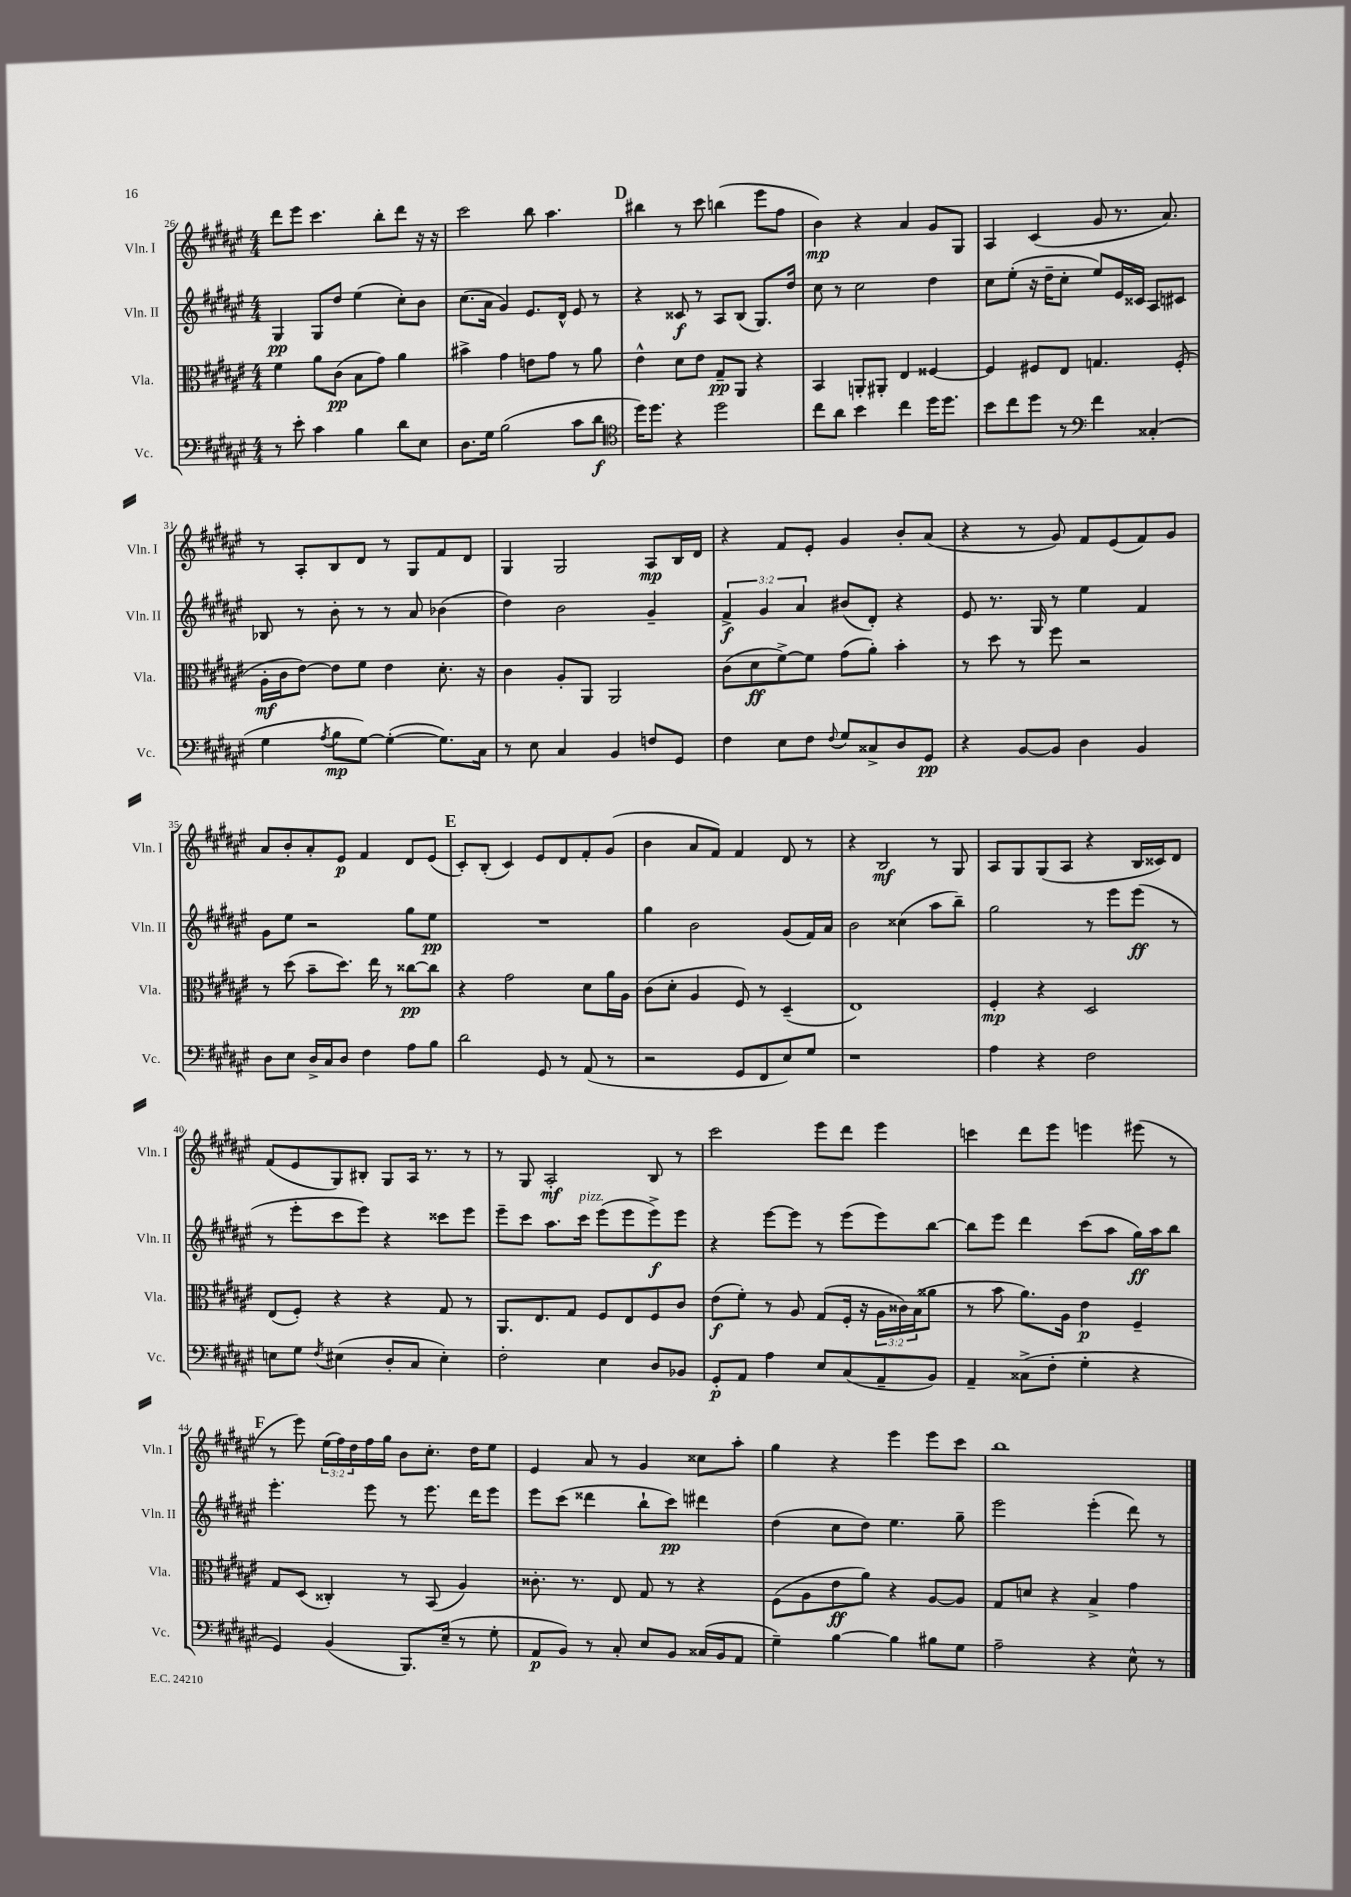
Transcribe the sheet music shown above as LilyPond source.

<<
\new StaffGroup <<
\new Staff = "s0" \with { instrumentName = "Vln. I" shortInstrumentName = "Vln. I" } {
    \clef treble \key fis \major \numericTimeSignature \time 4/4 \override Staff.TupletNumber.text = #tuplet-number::calc-fraction-text
    dis'''8 eis'''8 cis'''4. b''8-. dis'''8 r16 r16 |
    cis'''2 b''8 ais''4. |
    \mark \markup { \bold "D" } bis''4 r8 cis'''8 b''4( eis'''8 fis''8 |
    b'4\mp) r4 ais'4 gis'8 gis8 |
    ais4 cis'4( gis'8 r8. ais'8.) |
    r8 ais8-. b8 dis'8 r8 gis8 fis'8 dis'8 |
    gis4 gis2 ais8\mp b16 dis'16 |
    r4 fis'8 eis'8-. gis'4 b'8-. ais'8( |
    r4 r8 gis'8) fis'8 eis'8( fis'8) gis'8 |
    ais'8 b'8-. ais'8-. eis'8\p fis'4 dis'8 eis'8( |
    \mark \markup { \bold "E" } cis'8-.) b8-.( cis'4) eis'8 dis'8 fis'8-. gis'8( |
    b'4 ais'8 fis'8) fis'4 dis'8 r8 |
    r4 b2\mf r8 gis8 |
    ais8 gis8 gis8( ais8 r4 b16 cisis'16) dis'8 |
    fis'8( eis'8 gis8) bis8-. gis8 ais16 r8. r8 |
    r8 gis8 ais2-.\mf b8 r8 |
    cis'''2 eis'''8 dis'''8 eis'''4 |
    c'''4 dis'''8 eis'''8 e'''4 eis'''8( r8 |
    \mark \markup { \bold "F" } r8 eis'''8) \tuplet 3/2 { eis''16( fis''16) dis''16 } fis''16 gis''16 b'8 cis''8.-. dis''16 eis''8 |
    eis'4 ais'8 r8 gis'4 cisis''8 ais''8-. |
    gis''4 r4 eis'''4 eis'''8 cis'''8 |
    b''1 \bar "|." |
}
\new Staff = "s1" \with { instrumentName = "Vln. II" shortInstrumentName = "Vln. II" } {
    \clef treble \key fis \major \numericTimeSignature \time 4/4 \override Staff.TupletNumber.text = #tuplet-number::calc-fraction-text
    gis4\pp gis8 dis''8 eis''4( cis''8-.) b'8 |
    cis''8.( ais'16 gis'4) eis'8. dis'16-^ eis'8 r8 |
    \mark \markup { \bold "D" } r4 cisis'8\f r8 ais8 b8( gis8.) dis''16 |
    cis''8 r8 cis''2 dis''4 |
    cis''8 eis''8-.( r16 dis''16-- cis''8-. eis''8) eis'16 cisis'16 ais8 cis'8 |
    bes8 r8 b'8-. r8 r8 ais'8 bes'4( |
    dis''4) b'2 gis'4-- |
    \tuplet 3/2 { fis'4->\f gis'4 ais'4 } bis'8( dis'8-.) r4 |
    eis'8 r8. gis16 r8 eis''4 fis'4 |
    gis'8 eis''8 r2 gis''8 eis''8\pp |
    \mark \markup { \bold "E" } R1 |
    gis''4 b'2 gis'8( fis'16) ais'16 |
    b'2 cisis''4( ais''8 b''8--) |
    gis''2 r8 eis'''8 eis'''8\ff( r8 |
    r8 eis'''8-. cis'''8 eis'''8) r4 cisis'''8 eis'''8 |
    eis'''8-- cis'''8 ais''8. cis'''16^\markup { \italic "pizz." } eis'''8( eis'''8 eis'''8->\f) eis'''8 |
    r4 eis'''8~ eis'''8 r8 eis'''8( eis'''8) b''8~ |
    b''8 eis'''8 dis'''4 cis'''8( ais''8 gis''16\ff) ais''16 b''8 |
    \mark \markup { \bold "F" } eis'''4.-. eis'''8 r8 eis'''8. dis'''16 eis'''8 |
    eis'''8 cis'''8( disis'''4 b''8-! cis'''8\pp) dis'''4 |
    dis''4( cis''8 dis''8) eis''4. gis''8-- |
    eis'''2 eis'''4-.( dis'''8) r8 \bar "|." |
}
\new Staff = "s2" \with { instrumentName = "Vla." shortInstrumentName = "Vla." } {
    \clef alto \key fis \major \numericTimeSignature \time 4/4 \override Staff.TupletNumber.text = #tuplet-number::calc-fraction-text
    fis'4 ais'8 cis'8\pp( b8 gis'8) ais'4 |
    bis'4-> gis'4 e'8 gis'8 r8 ais'8 |
    \mark \markup { \bold "D" } eis'4-^ dis'8 eis'8 gis8--\pp ais,8 r4 |
    b,4 a,8-. ais,8-. eis4 fisis4~ |
    fisis4 fis8 eis8 g4. fis8-.( |
    ais16-.\mf cis'16 eis'8~) eis'8 fis'8 eis'4 dis'8.-. r16 |
    cis'4 ais8-. ais,8 ais,2 |
    cis'8( dis'8\ff fis'8~->) fis'8 gis'8( ais'8-.) b'4-. |
    r8 dis''8 r8 fis''8 r2 |
    r8 dis''8( b'8-- dis''8.) eis''16 r8 cisis''8~\pp cisis''8 |
    \mark \markup { \bold "E" } r4 gis'2 dis'8 ais'16 ais16 |
    cis'8( dis'8-. ais4 fis8) r8 dis4--( |
    eis1) |
    fis4-.\mp r4 dis2 |
    eis8( fis8-.) r4 r4 gis8 r8 |
    ais,8. eis8. gis8 fis8 eis8 fis8 cis'8 |
    eis'8\f( fis'8-.) r8 ais8 gis8( fis16-. r16 \tuplet 3/2 { ais16 cisis'16) b16( } aisis'8 |
    r8 b'8 ais'8.) ais16 eis'4\p fis4-- |
    \mark \markup { \bold "F" } gis8 dis8( cisis4-.) r8 b,8( ais4) |
    cisis'8.-. r8. eis8 gis8 r8 r4 |
    fis8( ais8 eis'8\ff ais'8) r4 ais8~ ais8 |
    gis8 d'8 r4 b4-> gis'4 \bar "|." |
}
\new Staff = "s3" \with { instrumentName = "Vc." shortInstrumentName = "Vc." } {
    \clef bass \key fis \major \numericTimeSignature \time 4/4
    r8 eis'8-. cis'4 b4 dis'8 eis8 |
    dis8. gis16 b2( cis'8 dis'8\f |
    \mark \markup { \bold "D" } \clef tenor dis''16) dis''8. r4 dis''2 |
    cis''8 ais'8 b'4 cis''4 dis''16 dis''8. |
    b'8 cis''8 dis''8 r8 \clef bass fis'4 cisis4-.( |
    gis4 \acciaccatura { ais8 } b8\mp gis8~) gis4~-.( gis8.) cis16 |
    r8 eis8 cis4 b,4 f8 gis,8 |
    fis4 eis8 fis8 \appoggiatura { fis8 } gis8 cisis8-> dis8 gis,8\pp |
    r4 b,8~ b,8 dis4 b,4 |
    dis8 eis8 dis16-> cis16 dis8 fis4 ais8 b8 |
    \mark \markup { \bold "E" } dis'2 gis,8 r8 ais,8( r8 |
    r2 gis,8 fis,8 eis8) gis8 |
    r1 |
    ais4 r4 fis2 |
    e8 gis8 \acciaccatura { fis8 } eis4( dis8-. cis8 eis4-.) |
    fis2-. eis4 dis8 bes,8 |
    gis,8-.\p ais,8 ais4 eis8 cis8( ais,8-- b,8) |
    ais,4-- cisis8->( fis8-. gis4-. r4 |
    \mark \markup { \bold "F" } gis,4) b,4( b,,8.) eis16--( r8 gis8-. |
    ais,8\p b,8) r8 cis8-. eis8 b,8 cisis16( b,16 ais,8 |
    gis4--) b4~ b4 bis8 gis8 |
    ais2-- r4 eis8-^ r8 \bar "|." |
}
>>
>>
\layout { \context { \Score currentBarNumber = #26 } }
